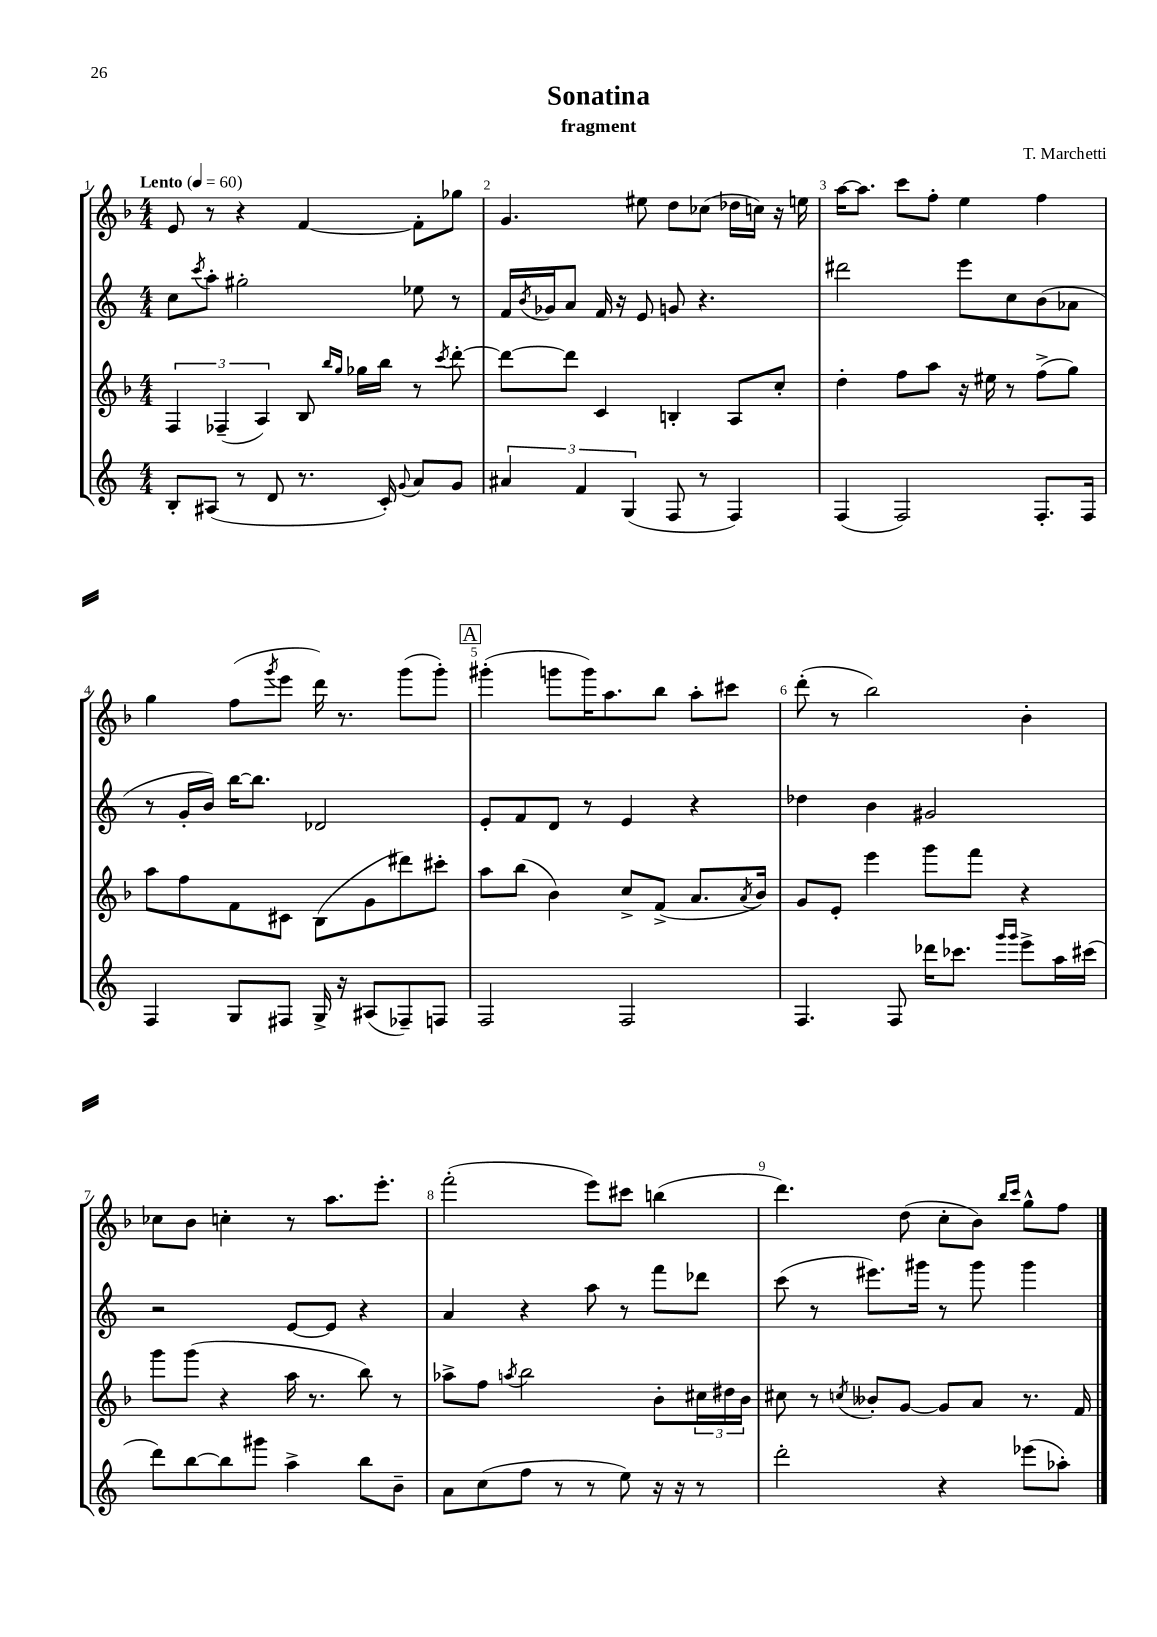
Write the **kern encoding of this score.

**kern	**kern	**kern	**kern
*staff4	*staff3	*staff2	*staff1
*clefG2	*clefG2	*clefG2	*clefG2
*k[]	*k[b-]	*k[]	*k[b-]
*M4/4	*M4/4	*M4/4	*M4/4
*MM60	*MM60	*MM60	*MM60
8B'	6F	8cc	8e
.	.	8qccc	.
(8A#	.	8aa'	8r
.	(6F-~	.	.
8r	.	2gg#'	4r
.	6A)	.	.
8d	.	.	.
8.r	8B-	.	[4f
.	16qqbb-	.	.
.	16qqgg	.	.
.	16gg-	.	.
16c')	16bb-	.	.
8qqg	.	.	.
8a	8r	8ee-	8f']
.	8qccc	.	.
8g	[8ddd'	8r	8gg-
=	=	=	=
6a#	8ddd_	16f	4.g
.	.	8qb	.
.	.	16g-	.
.	8ddd]	8a	.
6f	.	.	.
.	4c	16f	.
.	.	16r	.
(6G	.	.	.
.	.	8e	8ee#
8F	4B'	8g	8dd
8r	.	4.r	(8cc-
4F)	8A	.	16dd-
.	.	.	16cc)
.	8cc'	.	16r
.	.	.	16ee
=	=	=	=
(4F	4dd'	2ddd#	[16aa
.	.	.	8.aa]
2F)	8ff	.	8ccc
.	8aa	.	8ff'
.	16r	8eee	4ee
.	16ee#	.	.
.	8r	8cc	.
8.F'	(8ff^	(8b	4ff
.	8gg)	8a-	.
16F	.	.	.
=	=	=	=
4F	8aa	8r	4gg
.	8ff	16g'	.
.	.	16b)	.
8G	8f	[16bb	(8ff
.	.	8.bb]	.
.	.	.	8qggg
8F#	8c#	.	8eee
16G^	(8B-	2d-	16ddd)
16r	.	.	8.r
(8A#	8g	.	.
8F-~)	8ddd#)	.	(8ggg
8F	8ccc#'	.	8ggg')
=	=	=	=
2F	8aa	8e'	(4ggg#'
.	(8bb-	8f	.
.	4b-)	8d	8ggg
.	.	8r	16ggg)
.	.	.	8.aa
2F	8cc^	4e	.
.	(8f^	.	8bb-
.	8.a	4r	8aa'
.	.	.	8ccc#
.	8qa	.	.
.	16b-)	.	.
=	=	=	=
4.F	8g	4dd-	(8ddd'
.	8e'	.	8r
.	4eee	4b	2bb-)
8F	.	.	.
16ddd-	8ggg	2g#	.
8.ccc-	.	.	.
.	8fff	.	.
16qqggg	.	.	.
16qqggg	.	.	.
8eee^	4r	.	4b-'
16aa	.	.	.
(16ccc#	.	.	.
=	=	=	=
8ddd)	8ggg	2r	8cc-
[8bb	(8ggg	.	8b-
8bb]	4r	.	4cc'
8ggg#	.	.	.
4aa^	16aa	[8e	8r
.	8.r	.	.
.	.	8e]	8.aa
8bb	8bb-)	4r	.
.	.	.	8.eee'
8b~	8r	.	.
=	=	=	=
8a	8aa-^	4a	(2fff'
(8cc	8ff	.	.
.	8qaa	.	.
8ff	2bb-	4r	.
8r	.	.	.
8r	.	8aa	8eee)
8ee)	.	8r	8ccc#
16r	8b-'	8fff	(4bb
16r	.	.	.
8r	24cc#	8ddd-	.
.	24dd#	.	.
.	24b-	.	.
=	=	=	=
2ddd'	8cc#	(8ccc	4.ddd)
.	8r	8r	.
.	8qcc	.	.
.	8b--'	8.eee#)	.
.	[8g	.	(8dd
.	.	16ggg#	.
4r	8g]	8r	8cc'
.	8a	8ggg#	8b-)
.	.	.	16qqbb-
.	.	.	16qqccc
(8eee-	8.r	4ggg#	8gg^^
8aa-')	.	.	8ff
.	16f	.	.
==	==	==	==
*-	*-	*-	*-
